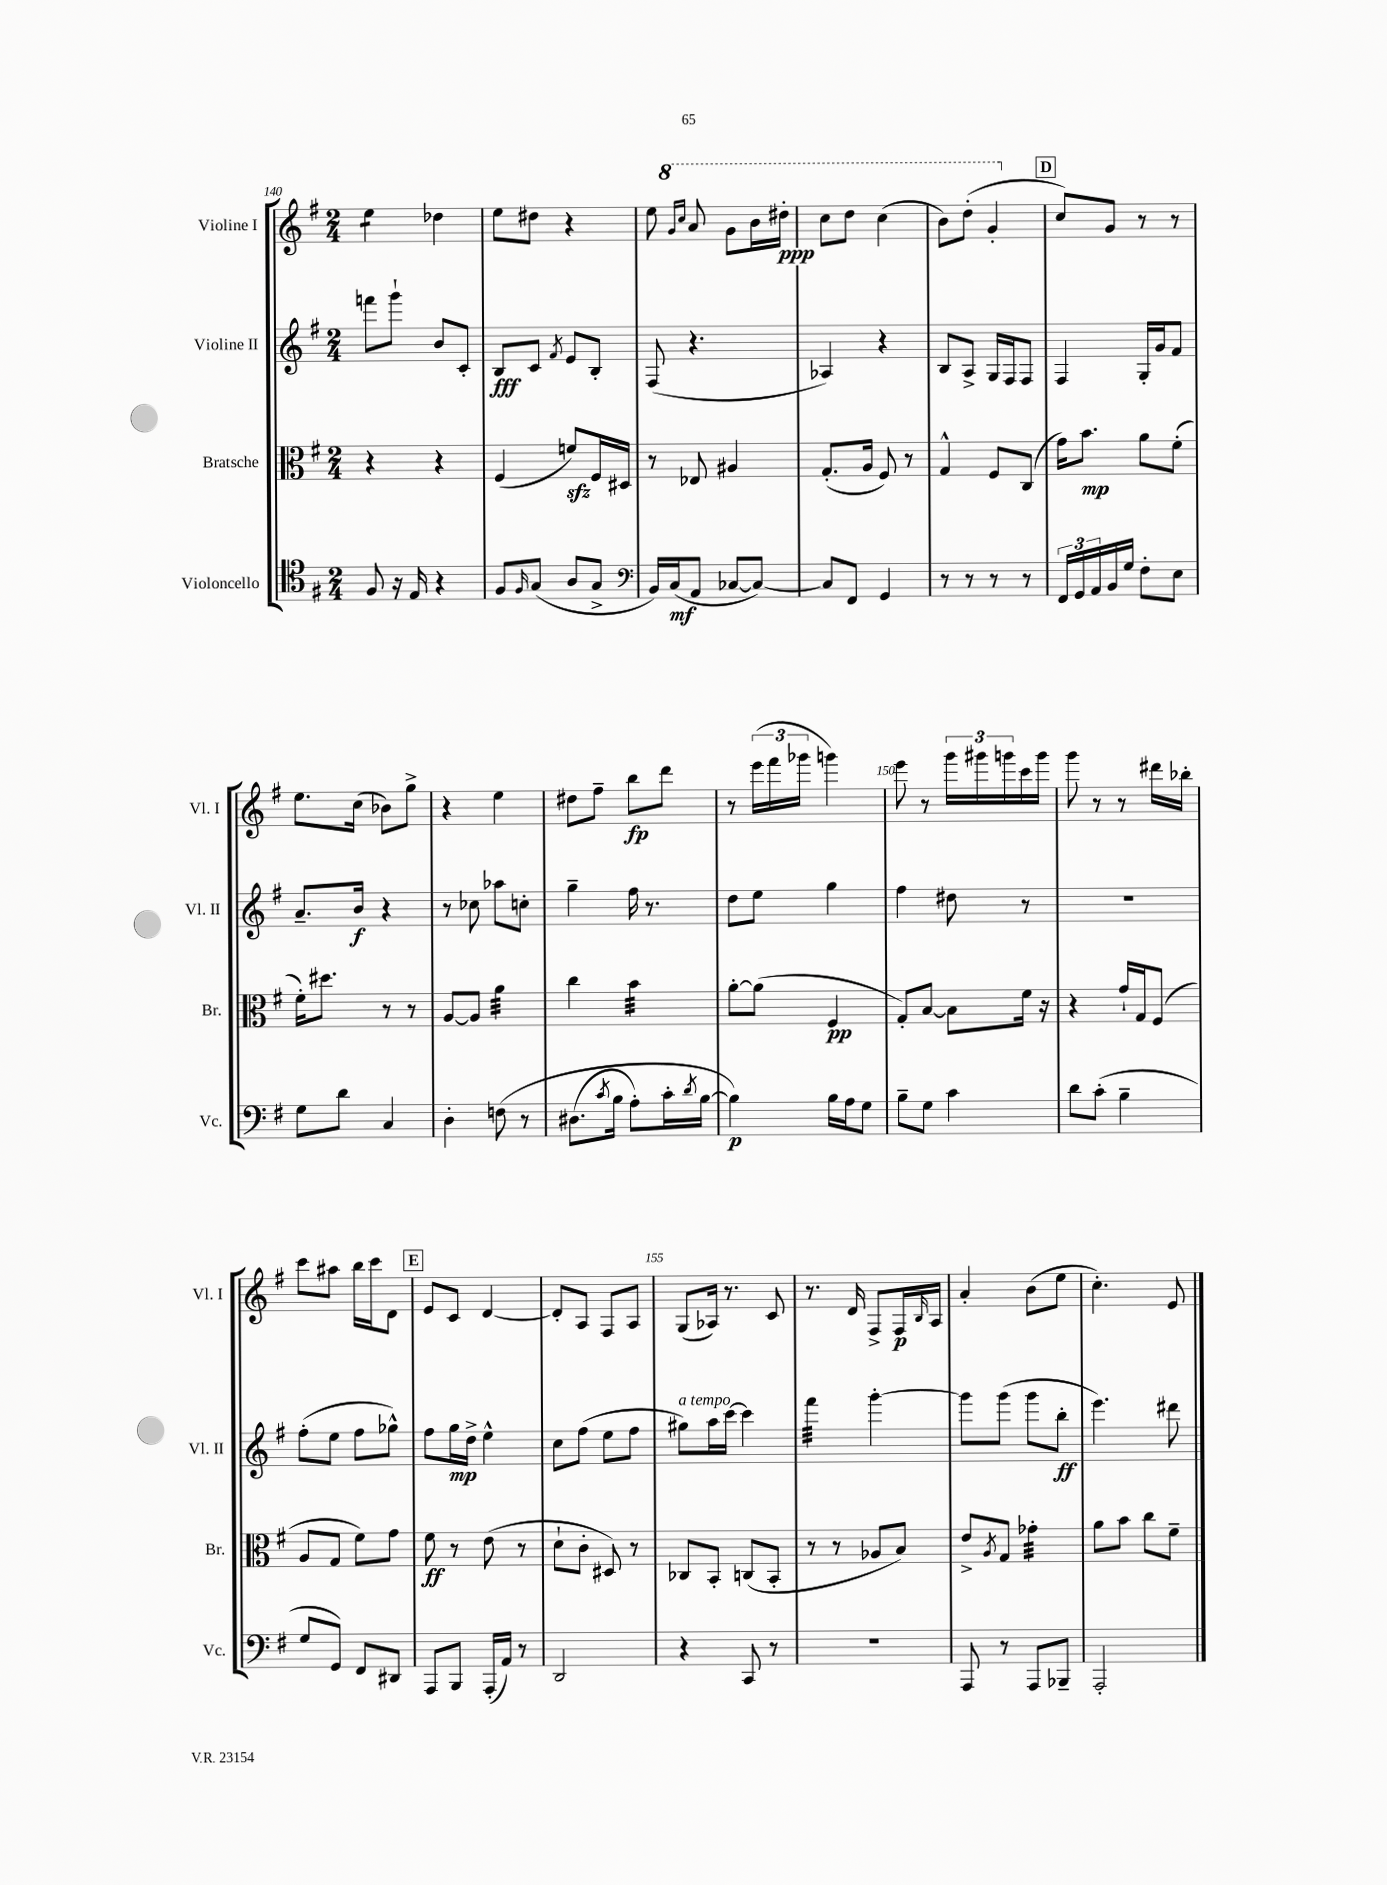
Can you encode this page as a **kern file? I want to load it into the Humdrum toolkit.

**kern	**kern	**kern	**kern
*staff4	*staff3	*staff2	*staff1
*clefC4	*clefC3	*clefG2	*clefG2
*k[f#]	*k[f#]	*k[f#]	*k[f#]
*M2/4	*M2/4	*M2/4	*M2/4
8F#/	4r	8fff\L	4ee\
16r	.	8ggg`\J	.
16E/	.	.	.
4r	4r	8b/L	4dd-\
.	.	8c'/J	.
=	=	=	=
8F#/L	(4F#/	8B/L	8ee\L
16qqF#/	.	.	.
(8G/J	.	8c/J	8dd#\J
.	.	8qf#/	.
8A/L	8f/L)	8e/L	4r
8G^/J	16F#/L	8B'/J	.
.	16D#/JJ	.	.
=	=	=	=
*clefF4	*	*	*
16BB/LL)	8r	(8F#/	8ee\
(16C/J	.	.	.
.	.	.	16qqgg/LL
.	.	.	16qqccc/JJ
8AA/J	8E-/	4.r	8aa/
[8C-/L	4A#/	.	8gg\L
8C-/_J)	.	.	16bb\L
.	.	.	16ddd#'\JJ
=	=	=	=
8C-/]L	(8.G'/L	4A-/)	8ccc\L
8FF#/J	.	.	8ddd\J
.	16A/Jk	.	.
4GG/	8F#/)	4r	(4ccc\
.	8r	.	.
=	=	=	=
8r	4G^^/	8B/L	8bb\L)
8r	.	8A^/J	(8ddd'\J
8r	8F#/L	16G/LL	4gg'/
.	.	16F#/J	.
8r	(8C/J	8F#/J	.
=	=	=	=
24FF#/LL	16g\LK)	4F#/	8cc/L)
24GG/	.	.	.
.	8.b\J	.	.
24AA/	.	.	.
16BB/	.	.	8g/J
16G/JJ	.	.	.
8F#'\L	8a\L	16G'/LL	8r
.	.	16g/J	.
8E\J	(8f#'\J	8f#/J	8r
=	=	=	=
8G\L	16f#'\LK)	8.a~/L	8.ee\L
.	8.dd#\J	.	.
8d\J	.	.	.
.	.	16b/Jk	(16cc\Jk
4C/	8r	4r	8b-\L)
.	8r	.	8gg^\J
=	=	=	=
4D'\	[8A/L	8r	4r
.	8A/]J	8cc-\	.
&(8F\	4a\	8aa-\L	4ee\
8r	.	8cc'\J	.
=	=	=	=
(8.D#\L	4cc\	4gg~\	8dd#\L
.	.	.	8ff#~\J
8qc/	.	.	.
16B\Jk	.	.	.
8A'\L)	4b\	16ff#\	8bb\L
.	.	8.r	.
16c'\L	.	.	8ddd\J
8qd/	.	.	.
[16B\JJ	.	.	.
=	=	=	=
4B\]&)	[8a'\L	8dd\L	8r
.	(8a\]J	8ee\J	(24eee\LL
.	.	.	24fff#\
.	.	.	24ggg-\JJ
16B\LL	4F#/	4gg\	4ggg\)
16A\J	.	.	.
8G\J	.	.	.
=	=	=	=
8B~\L	8G'/L)	4ff#\	8eee\
8G\J	[8B/J	.	8r
4c\	8B\]L	8dd#\	24ggg\LL
.	.	.	24ggg#\
.	.	.	24ggg\
.	16f#\Jk	8r	16ccc\
.	16r	.	16ggg\JJ
=	=	=	=
8d\L	4r	2r	8ggg\
(8c'\J	.	.	8r
4B~\	16g`/LL	.	8r
.	16G/J	.	.
.	(8F#/J	.	16ddd#\LL
.	.	.	16bb-'\JJ
=	=	=	=
8G/L	8A/L	(8ff#'\L	8ccc\L
8GG/J)	8G/J	8ee\J	8aa#\J
8FF#/L	8f#\L)	8ff#\L	16bb\LL
.	.	.	16ccc\J
8DD#/J	8g\J	8gg-^^\J)	8d\J
=	=	=	=
8AAA/L	8f#\	8ff#\L	8e/L
8BBB/J	8r	16gg\L	8c/J
.	.	16dd^\JJ	.
(16AAA'/LL	(8e\	4ee^^\	[4d/
16AA/JJ)	.	.	.
8r	8r	.	.
=	=	=	=
2DD/	8d`\L	8cc\L	8d'/]L
.	8c'\J	(8ff#\J	8A/J
.	8D#/)	8ee\L	8F#/L
.	8r	8ff#\J	8A/J
=	=	=	=
4r	8C-/L	8gg#\L)	(8G/L
.	8BB'/J	16aa\L	16A-/Jk)
.	.	[16ccc\JJ	8.r
8CC/	(8C/L	4ccc\]	.
8r	8BB'/J	.	8c/
=	=	=	=
2r	8r	4fff#\	8.r
.	8r	.	.
.	.	.	16d/
.	8A-/L	[4ggg'\	8F#^/L
.	8B/J)	.	16F#/L
.	.	.	16qqB/
.	.	.	16A/JJ
=	=	=	=
8AAA/	8e^/L	8ggg\]L	4a'/
.	8qA/	.	.
8r	8G/J	(8ggg\J	.
8AAA/L	4g-'\	8ggg\L	(8b\L
8BBB-~/J	.	8bb'\J	8ee\J
=	=	=	=
2AAA'/	8a\L	4.eee\)	4.cc'\)
.	8b\J	.	.
.	8cc\L	.	.
.	8f#~\J	8ddd#\	8e/
==	==	==	==
*-	*-	*-	*-
